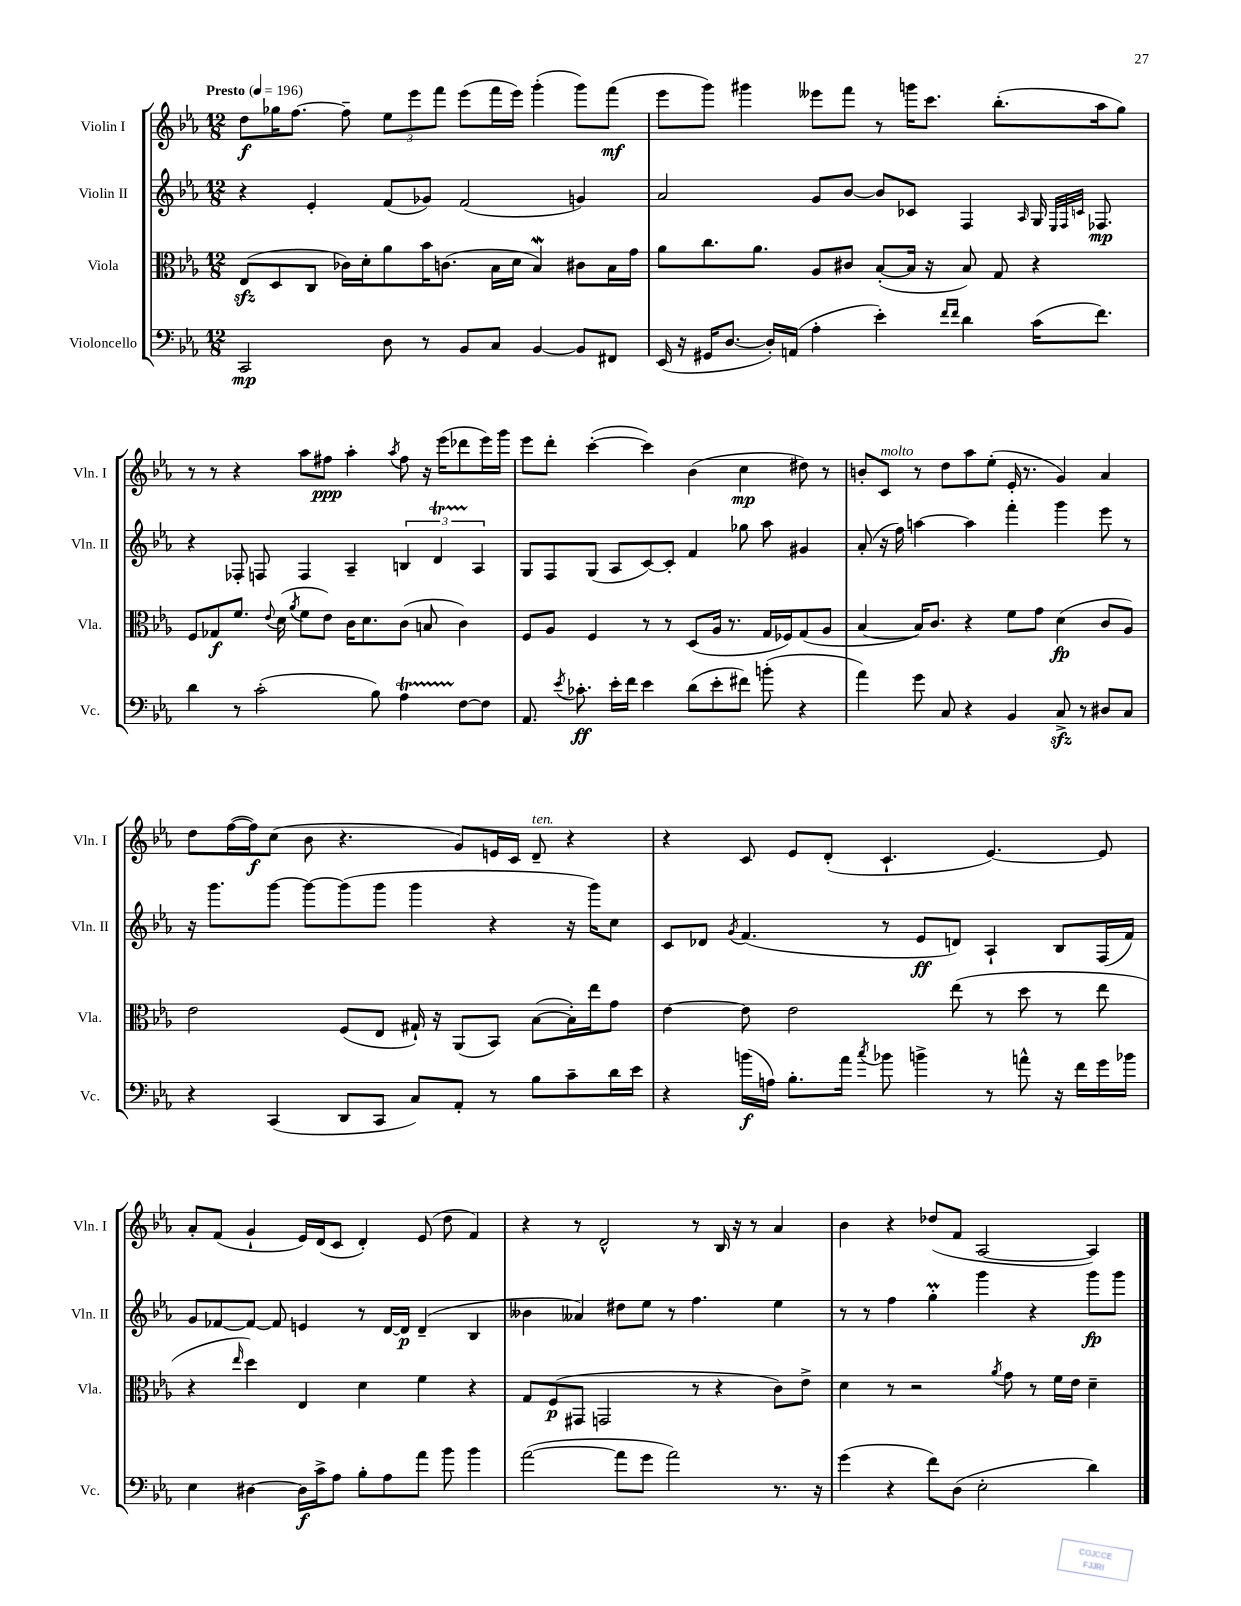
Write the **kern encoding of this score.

**kern	**dynam	**kern	**dynam	**kern	**dynam	**kern	**dynam
*part4	*part4	*part3	*part3	*part2	*part2	*part1	*part1
*staff4	*staff4	*staff3	*staff3	*staff2	*staff2	*staff1	*staff1
*I"Violoncello	*	*I"Viola	*	*I"Violin II	*	*I"Violin I	*
*I'Vc.	*	*I'Vla.	*	*I'Vln. II	*	*I'Vln. I	*
*clefF4	*	*clefC3	*	*clefG2	*	*clefG2	*
*k[b-e-a-]	*	*k[b-e-a-]	*	*k[b-e-a-]	*	*k[b-e-a-]	*
*M12/8	*	*M12/8	*	*M12/8	*	*M12/8	*
*MM196	*	*MM196	*	*MM196	*	*MM196	*
=1	=1	=1	=1	=1	=1	=1	=1
!	!	!	!	!	!	!LO:TX:a:B:t=Presto	!
2CC/	mp	(8E-zz/L	.	4r	.	8dd\L	f
.	.	8D/	.	.	.	16gg-X\K	.
.	.	.	.	.	.	[8.ff\J	.
.	.	8C/J	.	4e-'/	.	.	.
.	.	16c-X\LL)	.	.	.	8ff~\]	.
.	.	16d'\J	.	.	.	.	.
8D\	.	8a-\	.	(8f/L	.	12ee-\L	.
.	.	.	.	.	.	12eee-\	.
8r	.	16b-\K	.	8g-X/J)	.	.	.
.	.	.	.	.	.	12fff\J	.
.	.	(8.cn\J	.	.	.	.	.
8BB-/L	.	.	.	(2f/	.	(8eee-\L	.
8C/J	.	16B-\LL	.	.	.	16fff\L	.
.	.	16d\JJ	.	.	.	16eee-\JJ)	.
[4BB-/	.	4B-W/)	.	.	.	(4ggg'\	.
8BB-/L]	.	8c#X\L	.	4gn/)	.	8ggg\L)	.
8FF#X/J	.	16B-\L	.	.	.	(8fff\J	mf
.	.	16g\JJ	.	.	.	.	.
=2	=2	=2	=2	=2	=2	=2	=2
(16EE-/	.	8a-\L	.	2a-/	.	8eee-\L	.
16r	.	.	.	.	.	.	.
16GG#X/KL	.	8.cc\	.	.	.	8ggg\J)	.
[8.D/J	.	.	.	.	.	.	.
.	.	.	.	.	.	4ggg#X\	.
.	.	8.a-\J	.	.	.	.	.
16D'/LL])	.	.	.	.	.	.	.
(16AAn/JJ	.	.	.	.	.	.	.
4A-'\	.	8A-/L	.	8g/L	.	8eee--X\L	.
.	.	8c#X/J	.	[8b-/J	.	8fff\J	.
4e-'\)	.	([8B-'/L	.	8b-/L]	.	8r	.
.	.	16B-/Jk]	.	8c-X/J	.	16gggn\KL	.
.	.	16r	.	.	.	8.ccc\J	.
16qqf/LL	.	.	.	.	.	.	.
16qqf/JJ	.	.	.	.	.	.	.
4d\	.	8B-/)	.	4F/	.	.	.
.	.	8G/	.	.	.	(8.bb-'\L	.
.	.	.	.	16qqA-/	.	.	.
(16c\KL	.	4r	.	16G/	.	.	.
.	.	.	.	32qqE-/LLL	.	.	.
.	.	.	.	32qqF/	.	.	.
.	.	.	.	32qqcn/JJJ	.	.	.
8.f\J)	.	.	.	8.F-X/	mp	16aa-\k	.
.	.	.	.	.	.	8gg\J)	.
!!LO:LB:g=z
=3	=3	=3	=3	=3	=3	=3	=3
4d\	.	8F/L	.	4r	.	8r	.
.	.	8G-X/	f	.	.	8r	.
8r	.	8.f/J	.	8F-X'/	.	4r	.
(2c'\	.	.	.	8Fn/	.	.	.
.	.	8qqe-/	.	.	.	.	.
.	.	(16d\	.	.	.	.	.
.	.	8qa-/	.	.	.	.	.
.	.	8f\L	.	4F/	.	8aa-\L	.
.	.	8e-\J)	.	.	.	8ff#X\J	ppp
.	.	16c\KL	.	4A-~/	.	4aa-'\	.
.	.	8.d\	.	.	.	.	.
8B-\)	.	.	.	.	.	.	.
.	.	.	.	.	.	8qaa-/	.
4A-T\	.	(8c\J	.	6Bn/	.	8ff#\	.
.	.	8Bn/	.	.	.	16r	.
.	.	.	.	6dt/	.	.	.
.	.	.	.	.	.	(16eee-\KL	.
[8F\L	.	4c\)	.	.	.	8ddd-X\	.
.	.	.	.	6A-/	.	.	.
8F\J]	.	.	.	.	.	16eee-\L)	.
.	.	.	.	.	.	16ggg\JJ	.
=4	=4	=4	=4	=4	=4	=4	=4
8.AA-/	.	8F/L	.	8G/L	.	8eee-\L	.
.	.	8A-/J	.	8F/	.	8ddd'\J	.
8qe-/	.	.	.	.	.	.	.
8.c-X'\	ff	.	.	.	.	.	.
.	.	4F/	.	(8G/J	.	([4ccc'\	.
16e-'\LL	.	.	.	8A-/L	.	.	.
16f\JJ	.	.	.	.	.	.	.
4e-\	.	8r	.	[8c/)	.	4ccc\])	.
.	.	8r	.	8c'/J]	.	.	.
(8d\L	.	(8D/L	.	4f/	.	(4b-\	.
8e-'\	.	16A-/Jk	.	.	.	.	.
.	.	8.r	.	.	.	.	.
8f#X\J)	.	.	.	8gg-X\	.	4cc\	mp
(8bn'\	.	16G/LL	.	8aa-\	.	.	.
.	.	16F-X/J)	.	.	.	.	.
4r	.	(8G/	.	4g#X/	.	8dd#X\)	.
.	.	8A-/J	.	.	.	8r	.
=5	=5	=5	=5	=5	=5	=5	=5
4a-\)	.	[4B-/	.	(8a-'/	.	8bn'/L	.
!	!	!	!	!	!	!LO:TX:a:i:t=molto	!
.	.	.	.	16r	.	8c/J	.
.	.	.	.	16ff\)	.	.	.
8g\	.	16B-/KL])	.	[4aan\	.	8r	.
.	.	8.c/J	.	.	.	.	.
8C/	.	.	.	.	.	8dd\L	.
4r	.	4r	.	4aa\]	.	8aa-\	.
.	.	.	.	.	.	(8ee-'\J	.
4BB-/	.	8f\L	.	4fff'\	.	16e-'/	.
.	.	.	.	.	.	8.r	.
.	.	8g\J	.	.	.	.	.
8Czz^/	.	(4d\	fp	4ggg\	.	4g/)	.
8r	.	.	.	.	.	.	.
8D#X/L	.	8c/L	.	8eee-\	.	4a-/	.
8C/J	.	8A-/J)	.	8r	.	.	.
!!LO:LB:g=z
=6	=6	=6	=6	=6	=6	=6	=6
4r	.	2e-\	.	16r	.	8dd\L	.
.	.	.	.	8.ggg\L	.	.	.
.	.	.	.	.	.	([16ff\L	.
.	.	.	.	.	.	16ff\J])	f
(4CC/	.	.	.	[8ggg\J	.	(8cc\J	.
.	.	.	.	8ggg\L_	.	8b-\	.
8DD/L	.	(8F/L	.	(8ggg\]	.	4.r	.
8CC/J	.	8E-/J	.	8ggg\J	.	.	.
8C/L)	.	16G#X`/)	.	4ggg\	.	.	.
.	.	16r	.	.	.	.	.
8AA-'/J	.	(8AA-/L	.	.	.	8g/L)	.
8r	.	8BB-/J)	.	4r	.	16en/L	.
.	.	.	.	.	.	16c/JJ	.
!	!	!	!	!	!	!LO:TX:a:i:t=ten.	!
8B-\L	.	([8B-\L	.	.	.	8d~/	.
8c~\	.	16B-'\L])	.	16r	.	4r	.
.	.	16ee-\J	.	16ggg\KL)	.	.	.
16d\L	.	8g\J	.	8cc\J	.	.	.
16e-\JJ	.	.	.	.	.	.	.
=7	=7	=7	=7	=7	=7	=7	=7
4r	.	[4e-\	.	8c/L	.	4r	.
.	.	.	.	8d-X/J	.	.	.
.	.	.	.	8qg/	.	.	.
(16bn\LL	f	8e-\]	.	(4.f/	.	8c/	.
16An\JJ)	.	.	.	.	.	.	.
8.B-'\L	.	2e-\	.	.	.	8e-/L	.
.	.	.	.	.	.	(8d'/J	.
16a-\Jk	.	.	.	.	.	.	.
8qcc/	.	.	.	.	.	.	.
8b-X\	.	.	.	8r	.	4.c`/	.
4bn^\	.	.	.	8e-/L	ff	.	.
.	.	(8ee-\	.	8dn/J)	.	.	.
8r	.	8r	.	4A-`/	.	[4.e-/)	.
8an^^\	.	8dd\	.	.	.	.	.
16r	.	8r	.	8B-/L	.	.	.
16f\LL	.	.	.	.	.	.	.
16g\	.	8ee-\	.	(16F/L	.	8e-/]	.
16b-X\JJ	.	.	.	16f/JJ)	.	.	.
!!LO:LB:g=z
=8	=8	=8	=8	=8	=8	=8	=8
4E-\	.	4r	.	8g/L	.	8a-'/L	.
.	.	.	.	[8f-X/	.	(8f/J	.
.	.	16qqee-/	.	.	.	.	.
[4D#X\	.	4dd\)	.	8f-/J_	.	4g`/	.
.	.	.	.	8f-/]	.	.	.
16D#\LL]	f	4E-/	.	4en/	.	16e-/LL)	.
16c^\J	.	.	.	.	.	(16d/J	.
8A-\J	.	.	.	.	.	8c/J	.
8B-'\L	.	4d\	.	8r	.	4d'/)	.
8A-\	.	.	.	[16d/LL	.	.	.
.	.	.	.	16d/JJ]	p	.	.
8a-\J	.	4f\	.	(4d~/	.	(8e-/	.
8b-\	.	.	.	.	.	8dd\	.
4b-\	.	4r	.	4B-/	.	4f/)	.
=9	=9	=9	=9	=9	=9	=9	=9
([2a-\	.	8G/L	.	4b--X\	.	4r	.
.	.	(8F/	p	.	.	.	.
.	.	8GG#X/J	.	4a--X/)	.	8r	.
.	.	2GGn/	.	.	.	2d^^/	.
8a-\L]	.	.	.	8dd#X\L	.	.	.
8g\J	.	.	.	8ee-\J	.	.	.
2a-\)	.	.	.	8r	.	.	.
.	.	8r	.	4.ff\	.	8r	.
.	.	4r	.	.	.	16B-/	.
.	.	.	.	.	.	16r	.
.	.	.	.	.	.	8r	.
8.r	.	8c\L)	.	4ee-\	.	4a-/	.
.	.	8e-^\J	.	.	.	.	.
16r	.	.	.	.	.	.	.
=10	=10	=10	=10	=10	=10	=10	=10
(4g\	.	4d\	.	8r	.	4b-\	.
.	.	.	.	8r	.	.	.
4r	.	8r	.	4ff\	.	4r	.
.	.	2r	.	.	.	.	.
8f\L)	.	.	.	4ggm'\	.	(8dd-X/L	.
(8D\J	.	.	.	.	.	8f/J	.
2E-'\	.	.	.	4ggg\	.	[2A-/	.
.	.	8qa-/	.	.	.	.	.
.	.	8g\	.	.	.	.	.
.	.	8r	.	4r	.	.	.
.	.	16f\LL	.	.	.	.	.
.	.	16e-\JJ	.	.	.	.	.
4d\)	.	4d~\	.	8ggg\L	fp	4A-/])	.
.	.	.	.	8ggg\J	.	.	.
==	==	==	==	==	==	==	==
*-	*-	*-	*-	*-	*-	*-	*-
